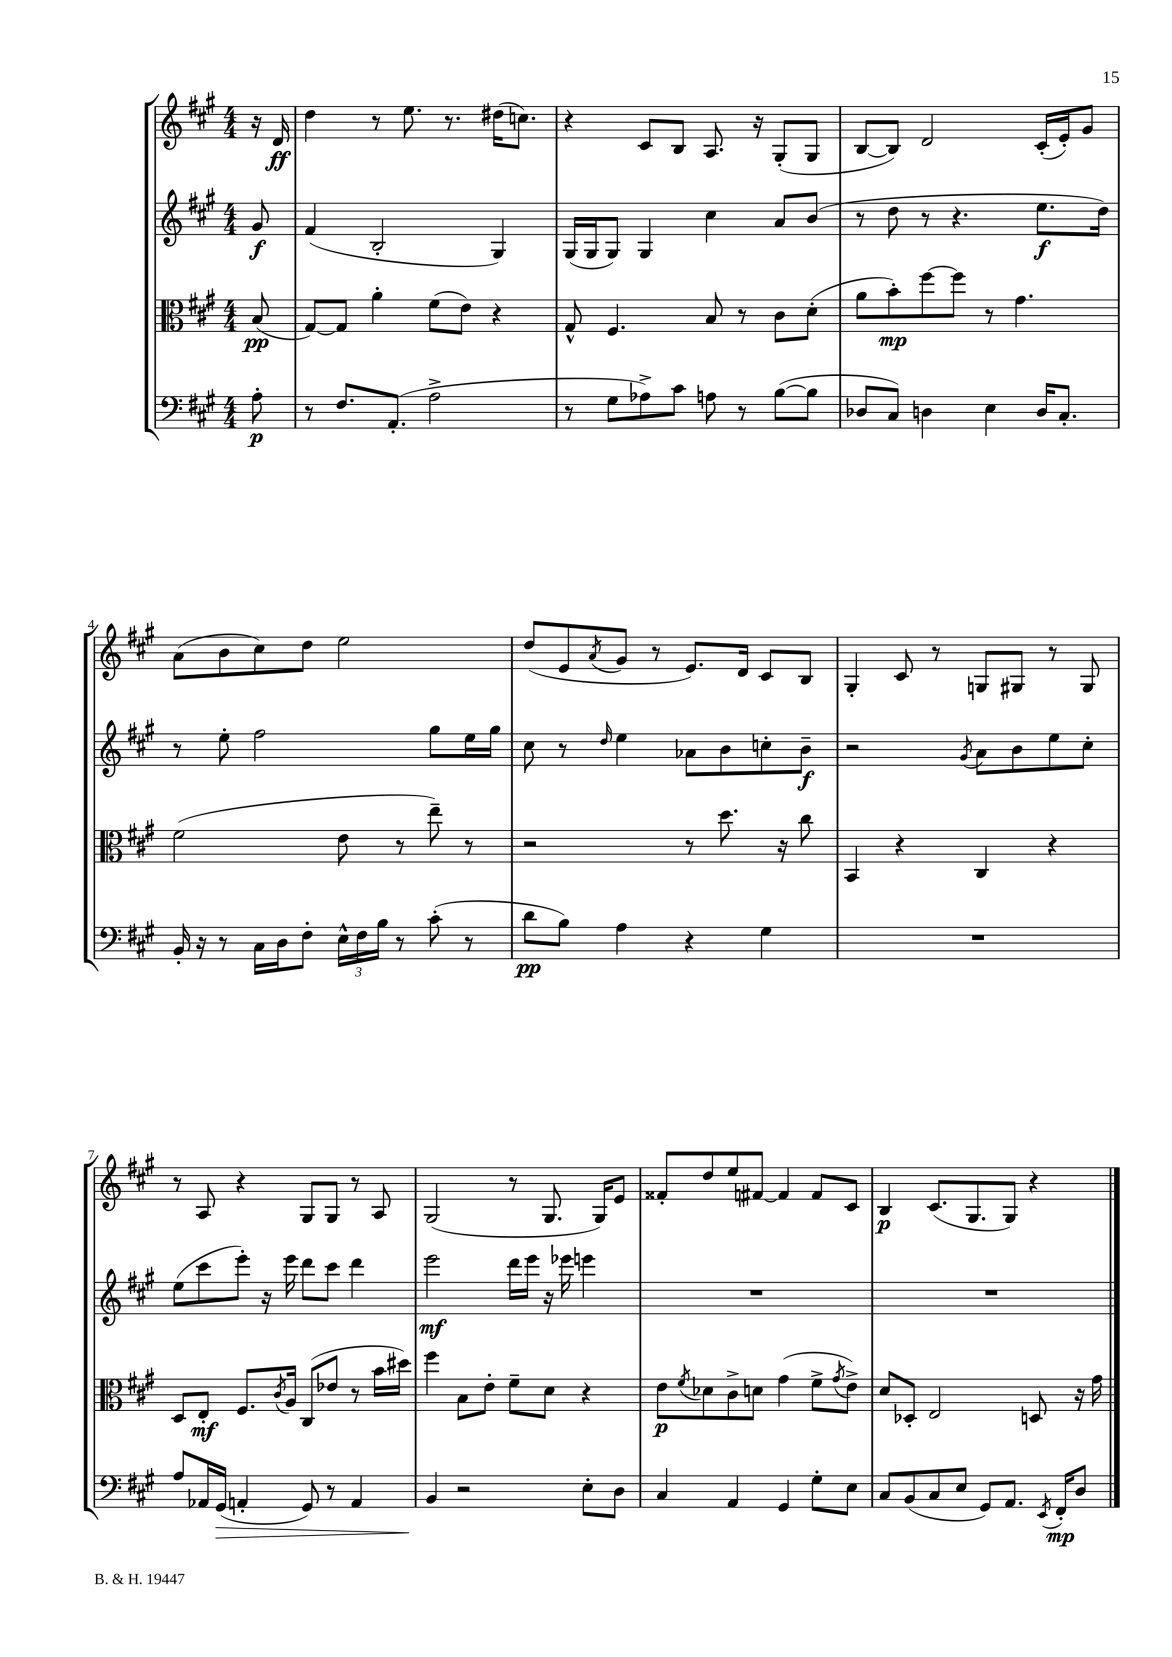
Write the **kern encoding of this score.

**kern	**kern	**kern	**kern
*staff4	*staff3	*staff2	*staff1
*clefF4	*clefC3	*clefG2	*clefG2
*k[f#c#g#]	*k[f#c#g#]	*k[f#c#g#]	*k[f#c#g#]
*M4/4	*M4/4	*M4/4	*M4/4
8A'	(8B	8g#	16r
.	.	.	16d
=	=	=	=
8r	[8G#)	(4f#	4dd
8.F#	8G#]	.	.
.	4a'	2B'	8r
(8.AA'	.	.	.
.	.	.	8.ee
2A^	(8f#	.	.
.	.	.	8.r
.	8e)	.	.
.	4r	4G#)	(16dd#
.	.	.	8.cc)
=	=	=	=
8r	8G#^^	(16G#	4r
.	.	16G#	.
8G#	4.F#	8G#)	.
8A-^)	.	4G#	8c#
8c#	.	.	8B
8A	8B	4cc#	8.A
8r	8r	.	.
.	.	.	16r
([8B	8c#	8a	(8G#'
8B]	(8d'	(8b	8G#
=	=	=	=
8D-	8a	8r	[8B
8C#)	8b')	8dd	8B])
4D	[8ff#	8r	2d
.	8ff#]	4.r	.
4E	8r	.	.
.	4.g#	.	.
16D	.	8.ee	(16c#'
8.C#'	.	.	16e')
.	.	.	8g#
.	.	16dd)	.
=	=	=	=
16BB'	(2f#	8r	(8a
16r	.	.	.
8r	.	8ee'	8b
16C#	.	2ff#	8cc#)
16D	.	.	.
8F#'	.	.	8dd
24E^^	8e	.	2ee
24F#	.	.	.
24B	.	.	.
8r	8r	.	.
(8c#'	8ee~)	8gg#	.
8r	8r	16ee	.
.	.	16gg#	.
=	=	=	=
8d	2r	8cc#	(8dd
8B)	.	8r	8e
.	.	16qqdd	8qa
4A	.	4ee	8g#
.	.	.	8r
4r	8r	8a-	8.e)
.	8.dd	8b	.
.	.	.	16d
4G#	.	8cc'	8c#
.	16r	.	.
.	8cc#	8b~	8B
=	=	=	=
1r	4BB	2r	4G#'
.	4r	.	8c#
.	.	.	8r
.	.	8qg#	.
.	4C#	8a	8G
.	.	8b	8G#
.	4r	8ee	8r
.	.	8cc#'	8G#
=	=	=	=
8A	8D	(8ee	8r
16AA-	8E'	8ccc#	8A
(16GG#	.	.	.
4AA'	8.F#	8eee')	4r
.	.	16r	.
.	8qc#	.	.
.	16A	16eee	.
8GG#)	(8C#	8ddd	8G#
8r	8e-	8ccc#	8G#
4AA	8r	4ddd	8r
.	16b	.	8A
.	16dd#)	.	.
=	=	=	=
4BB	4ff#	2eee	(2G#
2r	8B	.	.
.	8e'	.	.
.	8f#~	16ddd	8r
.	.	16eee	.
.	8d	16r	8.G#
.	.	16eee-	.
8E'	4r	4eee	.
.	.	.	16G#)
8D	.	.	8e
=	=	=	=
4C#	8e	1r	8f##'
.	8qf#	.	.
.	8d-	.	8dd
4AA	8c#^	.	8ee
.	8d	.	[8f#
4GG#	(4g#	.	4f#]
8G#'	8f#^	.	8f#
.	8qg#	.	.
8E	8e^)	.	8c#
=	=	=	=
8C#	8d	1r	4B
(8BB	8D-'	.	.
8C#	2E	.	(8.c#
8E	.	.	.
.	.	.	8.G#
8GG#)	.	.	.
8.AA	.	.	8G#)
.	8D	.	4r
8qEE	.	.	.
16FF#'	.	.	.
8D	16r	.	.
.	16g#	.	.
==	==	==	==
*-	*-	*-	*-
